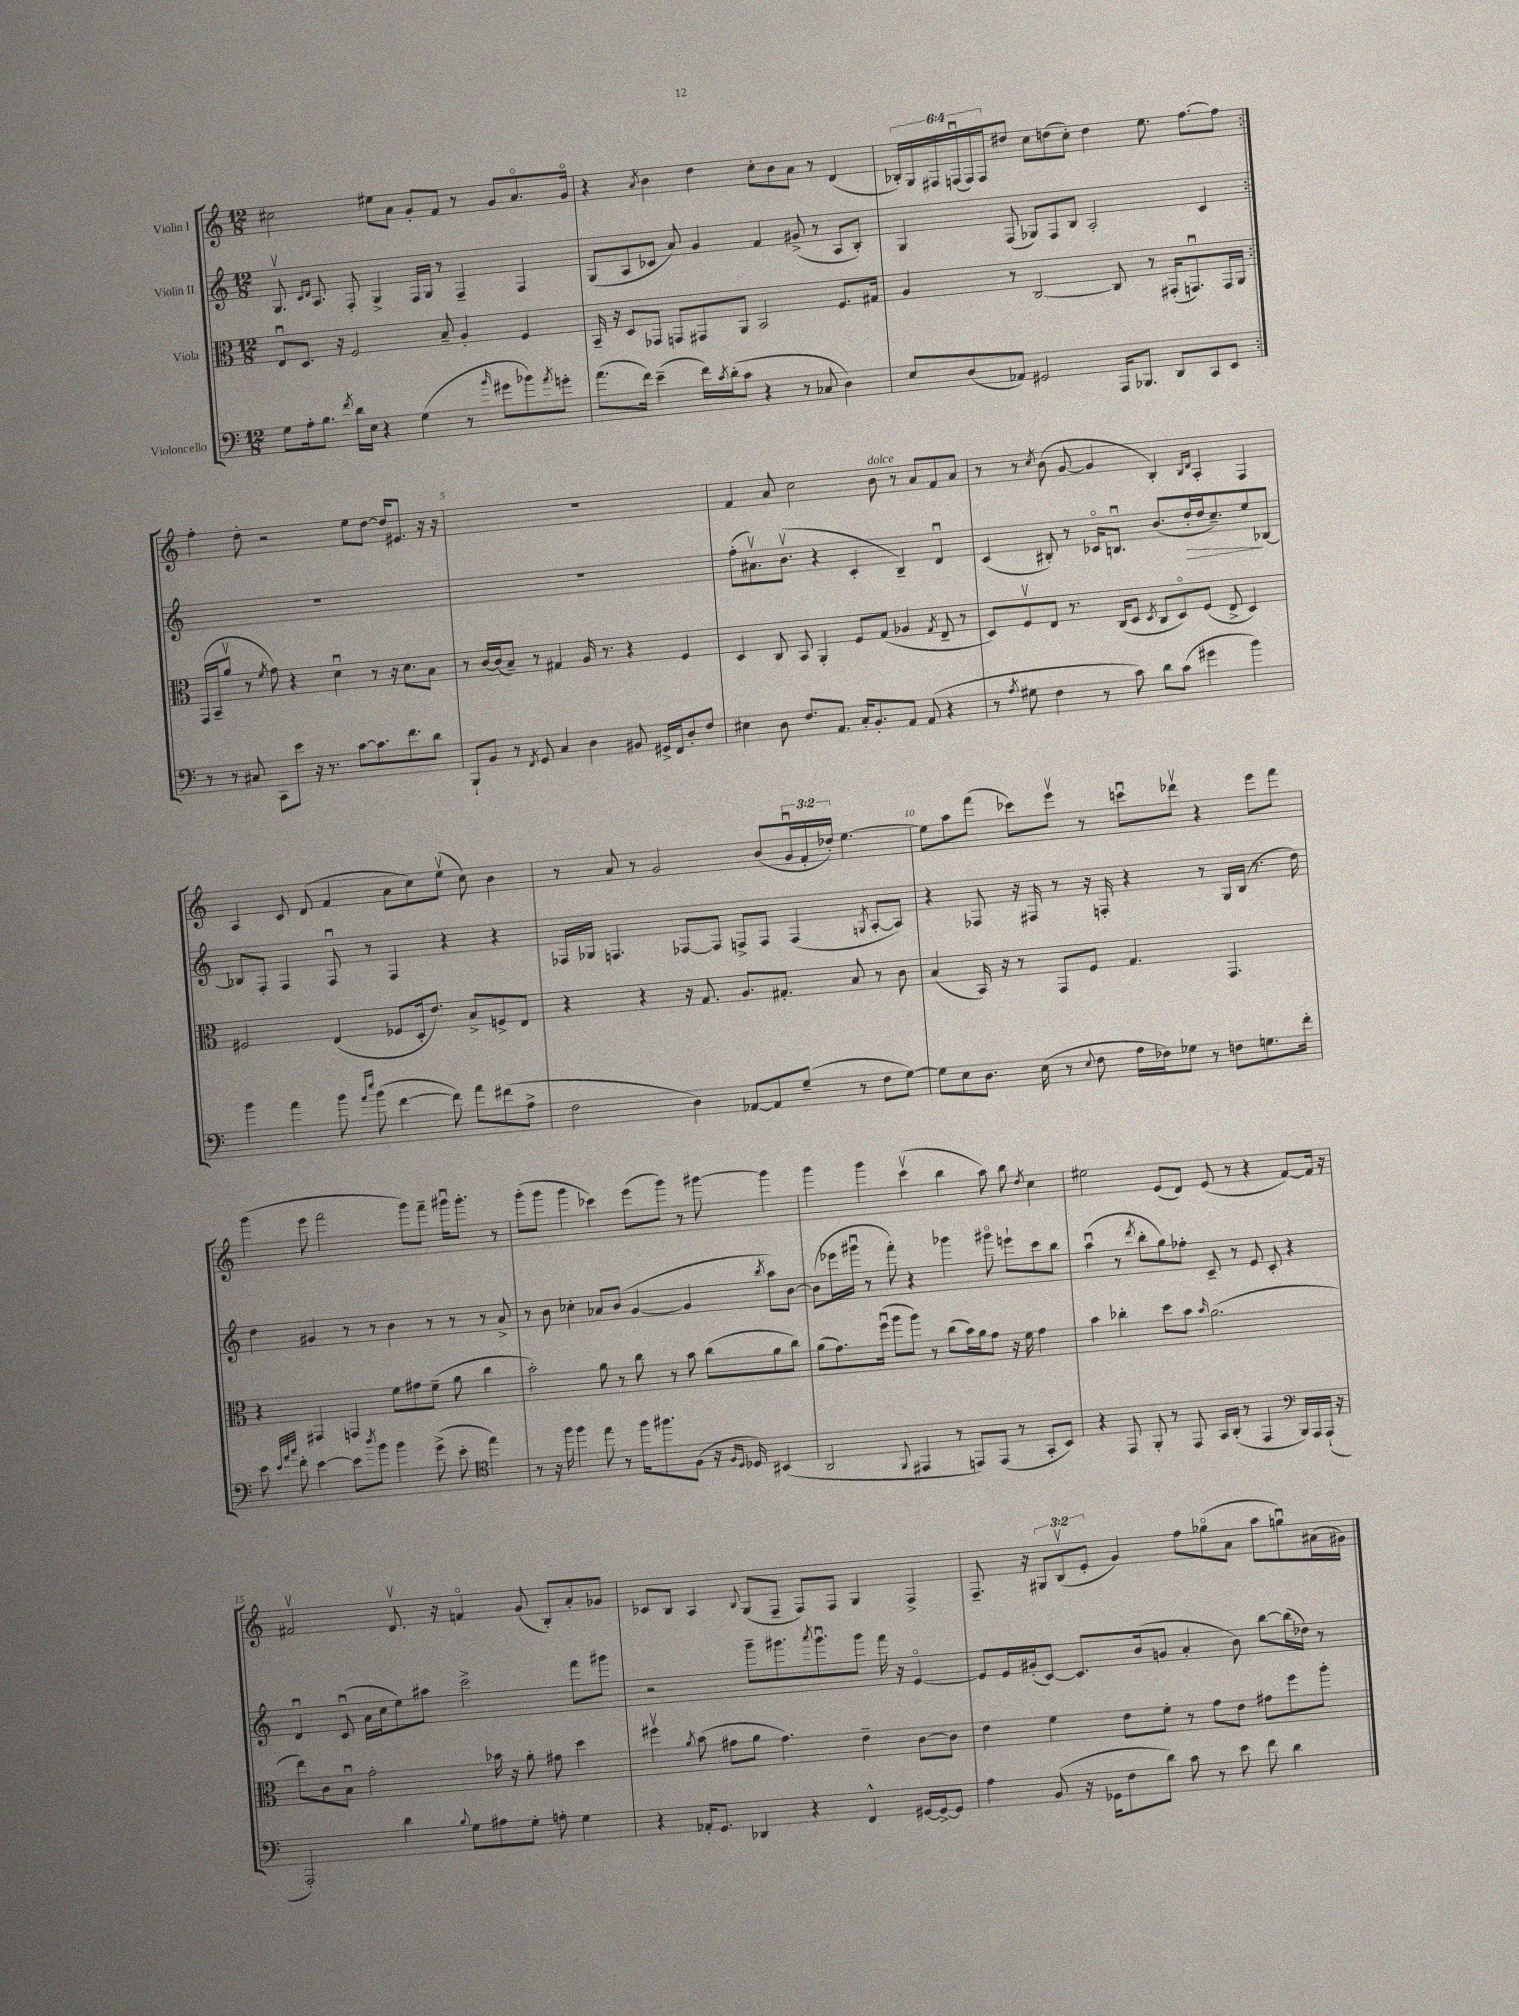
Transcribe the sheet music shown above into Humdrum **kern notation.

**kern	**kern	**kern	**dynam	**kern
*part4	*part3	*part2	*part2	*part1
*staff4	*staff3	*staff2	*staff2	*staff1
*I"Violoncello	*I"Viola	*I"Violin II	*	*I"Violin I
*clefF4	*clefC3	*clefG2	*	*clefG2
*k[]	*k[]	*k[]	*	*k[]
*M12/8	*M12/8	*M12/8	*	*M12/8
=1	=1	=1	=1	=1
8G\L	8Eu/L	8.Gv/	.	2cc#X\
16A'\k	8.D/J	.	.	.
.	.	16qqc/LL	.	.
.	.	16qqd/JJ	.	.
8.B\J	.	8.A/	.	.
.	16r	.	.	.
8qf/	.	.	.	.
16d\LL	2F/	8F'/	.	.
16E\JJ	.	.	.	.
4r	.	4G^/	.	8ee#X\L
.	.	.	.	8a\J
(4G\	.	16F/LL	.	8g'/L
.	.	16G/JJ	.	.
.	8B~/	8r	.	8f/J
8r	4A'/	4F~/	.	8r
16qqb/	.	.	.	.
8g#X\L	.	.	.	8g/L
8b-X\)	4F/	4F/	.	8.a/
8qa/	.	.	.	.
8gn'\J	.	.	.	.
.	.	.	.	16g/Jk
=2	=2	=2	=2	=2
(8.a\L	16BB~/	(8G/L	.	4r
.	16r	.	.	.
.	8D/L	8A/	.	.
16f\Jk)	.	.	.	.
.	.	.	.	8qa/
(4e~\	8GG-X/J	8c-X/J	.	4b\
.	8GGn/L	8a/)	.	.
16f\LL)	8GG#X/	4g/	.	4dd\
8qc/	.	.	.	.
(16d'\J	.	.	.	.
8c\J	8AA/J	.	.	.
4r	2BB/	4f/	.	8cc'\L
.	.	.	.	8b\
8r	.	(8g#X^/	.	8a\J
8C-X/	.	8r	.	8r
4D\)	8.F/L	8A/L	.	(4d/
.	.	8B'/J)	.	.
.	16G#X/Jk	.	.	.
=3	=3	=3	=3	=3
8E/L	4A/	4G/	.	24B-X'/LL)
.	.	.	.	24G/
.	.	.	.	24F#X/
(8D/	.	.	.	(24Fnu/
.	.	.	.	24F/)
.	.	.	.	24F/J
8AA-X/J)	8r	(8F/	.	8dd#X/J
2GG#X/	[2C/	8G-X/L)	.	8cc\L
.	.	8F/	.	(8ddn\
.	.	8B/J	.	8cc'\J)
.	.	2A'/	.	4dd\
16AAA/KL	8C/]	.	.	.
8.BBB-X/J	.	.	.	.
.	8r	.	.	8.ee\
8DD/L	(16GG#X'/KL	.	.	.
.	8.GGnu/)	.	.	[8.ff\L
8CC/	.	4c/	.	.
8EE/J	16GG/L	.	.	8ff\J]
.	16AA/JJ	.	.	.
!!LO:LB:g=z
=4:|!	=4:|!	=4:|!	=4:|!	=4:|!
8r	(16GG/LL	1.r	.	4ff'\
.	16BB~/J	.	.	.
8r	8av/J	.	.	.
8C#X/	8r	.	.	8dd'\
.	8qf/	.	.	.
8CC\L	8g\)	.	.	2r
8e\J	4r	.	.	.
16r	.	.	.	.
8.r	.	.	.	.
.	4du\	.	.	.
[8c\L	.	.	.	8ee\L
8.c\]	8r	.	.	[8dd\J
.	16r	.	.	16dd/KL]
8.f\	8.d\L	.	.	8.e#X/J
8d\J	8B\J	.	.	16r
.	.	.	.	16r
=5	=5	=5	=5	=5
8BBB`/L	8r	1.r	.	1.r
8BB/J	[16c/LL	.	.	.
.	(16c/J]	.	.	.
8r	8B~/J)	.	.	.
8qFF/	.	.	.	.
8GG/	8r	.	.	.
4C/	4G#X/	.	.	.
4D\	16A/	.	.	.
.	8.r	.	.	.
8BB#X/	4r	.	.	.
16GG#X^/LL	.	.	.	.
16FF/J	.	.	.	.
8D'/	4F/	.	.	.
8F/J	.	.	.	.
=6	=6	=6	=6	=6
4E#X\	4D/	(8ff'\L	.	4f/
.	.	8.a#Xv\)	.	.
8D\	8C/	.	.	8a/
.	.	(8.bv\J	.	.
8.F/L	8BB/	.	.	2cc\
.	4AA'/	4r	.	.
8.AA/J	.	.	.	.
16C'/KL	8F/L	4c'/	.	.
8.BB'/	.	.	.	.
!	!	!	!	!LO:TX:a:i:t=dolce
.	(8G/J	.	.	8b\
8AA/J	4A-X/	4B~/)	.	8r
(8AA/	.	.	.	8a/L
.	8qG/	.	.	.
4r	8E~/	4du/	.	8f/
.	8r	.	.	8a/J
=7	=7	=7	=7	=7
8r	8D/L)	(4c/	.	8r
8qA/	.	.	.	.
8G#X\	8Fv/	.	.	8r
.	.	.	.	8qcc/
4F\	8E/J	8B#X'/)	.	(8b\
.	8.r	8r	.	[8g/
8r	.	16c-X/KL	.	4g/]
.	(16C/KL	8.Bnu/J	.	.
8c\)	8D/J	.	.	.
.	8qD/	.	.	.
8d\L	8C/L	(8.b/L	.	4B'/)
(8c\J	8D/)	.	.	.
!	!	!	!LO:HP:b	!
.	.	16dd'/L	>	.
.	.	.	.	16qqB/LL
.	.	.	.	16qqd/JJ
4g#X\	(8F/J	16dd/J	.	4A'/
.	.	8.cc~/)	.	.
.	8E^/	.	.	.
4b\)	4D/)	8ee/	.	4F/
.	.	[8B-X/J	]	.
!!LO:LB:g=z
=8	=8	=8	=8	=8
4b\	2F#X/	8B-X/L]	.	4A/
.	.	8F'/J	.	.
4a\	.	4F/	.	8c/
.	.	.	.	(8d/
8b\	(4E/	8Fu/	.	4f/
16qqa/LL	.	.	.	.
16qqee/JJ	.	.	.	.
(8b\	.	8r	.	.
[4f\	8F-X/L	4F/	.	8a\L
.	16D'/k	.	.	8cc\)
.	8.e/J)	.	.	.
8f\])	.	4r	.	(8eev\J
8a\L	8B^/L	.	.	8cc\)
(8f#X\	8Fn^/	4r	.	4b\
8A^\J	8E/J	.	.	.
=9	=9	=9	=9	=9
2F\	4r	16F-X/LL	.	8r
.	.	16G-X/JJ	.	.
.	.	4.Fn/	.	8a/
.	4r	.	.	8r
.	.	.	.	2g/
4D\)	16r	[8F-X/L	.	.
.	8.G/	.	.	.
.	.	8F-/J]	.	.
[8AA-X/L	8.A/L	8Fn^/L	.	.
8AA-/]	.	8F/J	.	(8b/L
.	8.G#X'/J	.	.	.
(8G~/J	.	(4F/	.	24gu/L
.	.	.	.	24f'/
.	.	.	.	24dd-X'/JJ)
8r	8B/	.	.	[4.ee\
.	.	8qGn/	.	.
8F\L	8r	[8A'/L	.	.
[8G\J)	8c\	8A/J])	.	.
=10	=10	=10	=10	=10
8G\L]	(4B/	4r	.	8ee\L]
8E\	.	.	.	8aa\
8.D\J	16BB/)	8F-X/	.	(8fff\J
.	16r	.	.	.
.	8r	16r	.	8ccc-X\L)
(16E\	.	16F#X/	.	.
8r	8GG/L	8r	.	8eeev\J
8qqE/	.	.	.	.
8F\	8F/J	16r	.	8r
.	.	16Fn'/	.	.
16A\LL	4.G/	4r	.	8cccnu\L
16F-X\J)	.	.	.	.
8G-X\J	.	.	.	8ddd-Xv\J
8r	.	8r	.	4r
8Fn\L	4.GG/	16G/LL	.	.
.	.	(16B/JJ	.	.
8.Gn\	.	8.r	.	8eee\L
.	.	.	.	8fff\J
16f'\Jk	.	16dd\)	.	.
!!LO:LB:g=z
=11	=11	=11	=11	=11
8e\	4r	4dd\	.	(4ggg\
32qqe/LLL	.	.	.	.
32qqa/	.	.	.	.
32qqcc/JJJ	.	.	.	.
8f'\	.	.	.	.
[4e\	4GG#X/	4g#X/	.	8eee\
.	.	.	.	2fff\
8e\L]	4GGn/	8r	.	.
8qdd/	.	.	.	.
8b\J	.	8r	.	.
4b\	8f\L	4b\	.	.
.	8g#X\	.	.	8ggg\L)
(8g^\	(8f~\J	8r	.	8fff~\J
8e'\	8a\	8r	.	16ggg#Xu\KL
.	.	.	.	8.ggg#'\J
*clefC4	*	*	*	*
4ee\)	4cc\	8r	.	.
.	.	8a^/	.	8r
=12	=12	=12	=12	=12
8r	2b'\)	8r	.	(8ggg'\L
16r	.	8b\	.	8ggg\J
16ff\	.	.	.	.
4ff\	.	4cc-X'\	.	4ggg\
8ee\	8a\	8a-X/L	.	4ccc-X\)
8r	8r	(8b/J	.	.
16ff\KL	8cc\	[4g/	.	(8eee\L
8.ff#X\	.	.	.	.
.	8r	.	.	8ggg\J)
(8F\J	8b\	4g/]	.	8r
16r	(8cc\L	.	.	[8ggg#X\
16qqF/LL	.	.	.	.
16qqD/JJ	.	.	.	.
16D-X/)	.	.	.	.
.	.	8qbb/	.	.
(4BB#X/	8a\	8aa\L)	.	4ggg#\]
.	8cc\J)	[8b\J	.	.
=13	=13	=13	=13	=13
2AA/	(8a\L	(8b\L]	.	4ggg\
.	8.g\)	16eee-X\L	.	.
.	.	16ggg#Xu\JJ	.	.
.	.	8r	.	4ggg\
.	(16ffu\Jk	.	.	.
.	8aa\L	8fff'\)	.	.
8qqFF/	.	.	.	.
4EE#X/	8aa\J)	4r	.	(4cccv\
.	8r	.	.	.
8r	(8cc\L	4ggg-X\	.	4bb\
8EEn/L)	16b\L)	.	.	.
.	16a\J	.	.	.
(8EE/J	8g\J	8ggg#X\	.	8aa\)
8r	16r	8eeen`\L	.	8bb\
.	16f\	.	.	.
.	.	.	.	8qdd/
8GG'/L	4g\	8ccc\	.	4cc\
8BB/J)	.	8bb\J	.	.
=14	=14	=14	=14	=14
4r	4b\	(4aau\	.	2ee#X\
8EE/	4cc-X'\	8r	.	.
.	.	8qddd/	.	.
8FF'/	.	8bb'\L	.	.
8r	8dd\L	8gg\)	.	(8e/L
8EE/	8b\J	8ff-X'\J	.	8d/J)
.	16qqb/	.	.	.
16GG/LL	(2.a\	8c~/	.	(8e/
(16AA'/JJ	.	.	.	.
8r	.	8r	.	8r
4EE/	.	8e/	.	4r
.	.	8c'/	.	.
*clefF4	*	*	*	*
16BBB/LL)	.	4r	.	[8f/L)
16AAA/	.	.	.	.
(16AAA`/JJ	.	.	.	16f/Jk]
16r	.	.	.	16r
!!LO:LB:g=z
=15	=15	=15	=15	=15
2AAA'/)	8ee\L)	4du/	.	2f#Xv/
.	8c\	.	.	.
.	8Bu\J	(8cu/	.	.
.	2g'\	16a\LL	.	.
.	.	16cc\J	.	.
4d\	.	8ee\)	.	8.dv/
.	.	8aa#X\J	.	.
.	.	.	.	16r
8qqB/	.	.	.	.
8G\L	.	2ccc^\	.	4fn/
8A#X\	16b-X\	.	.	.
.	16r	.	.	.
8G'\J	8a'\	.	.	(8g/
8An'\	8g#X\	.	.	8B'/L)
4G\	4dd\	8fff\L	.	8a'/
.	.	8ggg#X\J	.	8g-X/J
=16	=16	=16	=16	=16
4r	4ff#Xv\	2r	.	8c-X/L
.	.	.	.	8B/J
.	8qa/	.	.	.
16AA-X'/KL	(8b\	.	.	4A/
8.GG/J	.	.	.	.
.	8g#X\L	.	.	.
.	.	.	.	8qqB/
4DD-X/	8a\J	8ggg~\L	.	(8G/L
.	4.g#\)	8.ggg#X\	.	8F~/J
4r	.	.	.	8F/L)
.	.	8qaaa/	.	.
.	.	8.ggg#u\	.	.
.	.	.	.	8F/J
4FF^^/	4e~\	8ggg#\J	.	4G/
.	.	16fff\	.	.
.	.	16r	.	.
[16GG#X/LL	[8c\L	[4e/	.	4F^/
16GG#^/J_	.	.	.	.
8GG#/J]	8c\J]	.	.	.
=17	=17	=17	=17	=17
4A\	4e\	8e/L]	.	8.F~/
.	.	16e/L	.	.
.	.	(16g#X'/J	.	16r
(8BB/	4f\	[8c/J)	.	12G#X/L
.	.	.	.	(12Bv/
16r	.	8.c/L]	.	.
.	.	.	.	12e'/J
16GG-X\KL	.	.	.	.
8F\	8e\L	.	.	4g/)
.	.	(16b/k	.	.
8d\J)	8f'\J	8gn/J	.	.
8c\	8r	4a'/	.	8ff\L
8r	8g\L	.	.	(8gg-X\
8e\	8e\J	8b\)	.	8a\J
8f\	8g#X\L	[8bb\L	.	8aa\L
4d\	8ff\	(16bb\L]	.	8ggnu\)
.	.	16dd-X\JJ)	.	.
.	8aa'\J	8r	.	(16a#X\L
.	.	.	.	16g#X\JJ)
==	==	==	==	==
*-	*-	*-	*-	*-
